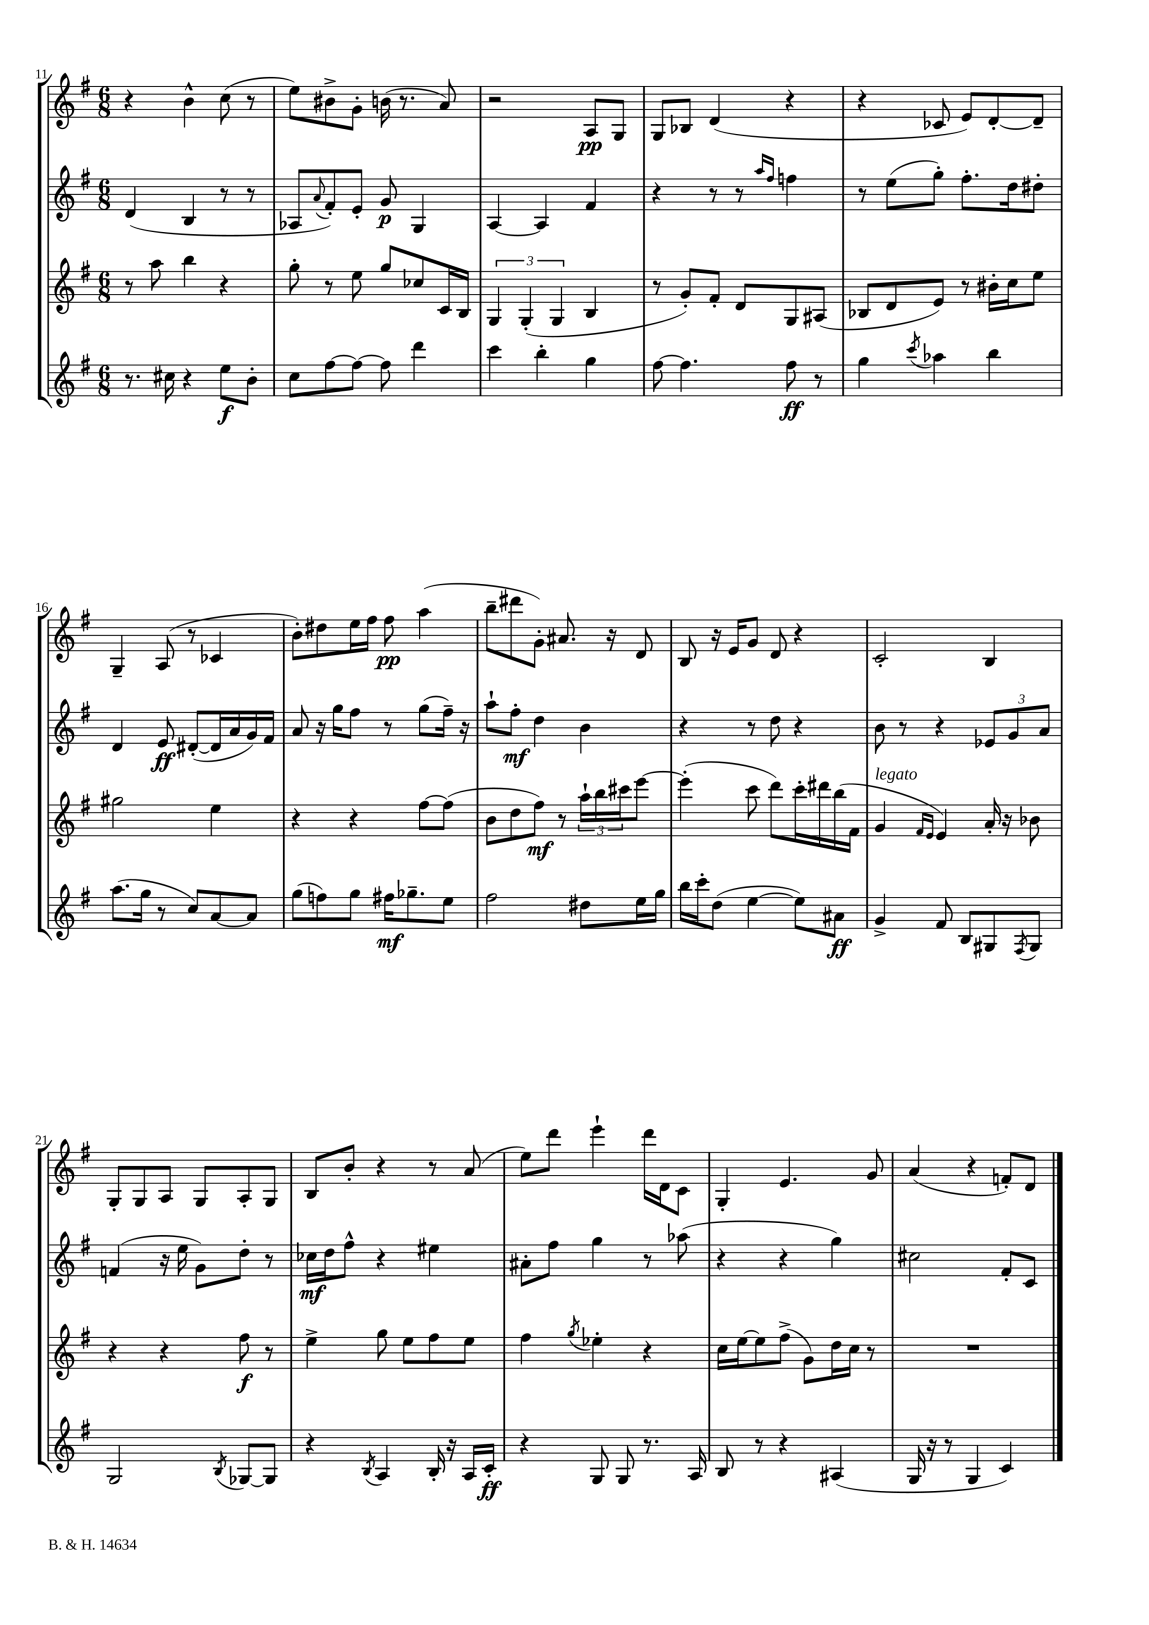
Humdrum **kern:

**kern	**kern	**kern	**kern
*staff4	*staff3	*staff2	*staff1
*clefG2	*clefG2	*clefG2	*clefG2
*k[f#]	*k[f#]	*k[f#]	*k[f#]
*M6/8	*M6/8	*M6/8	*M6/8
8.r	8r	(4d	4r
.	8aa	.	.
16cc#	.	.	.
4r	4bb	4B	4b^^
8ee	4r	8r	(8cc
8b'	.	8r	8r
=	=	=	=
8cc	8gg'	8A-	8ee)
.	.	8qqa	.
[8ff#	8r	8f#')	8b#^
8ff#_	8ee	8e'	8g'
8ff#]	8gg	8g	(16b
.	.	.	8.r
4ddd	8cc-	4G	.
.	16c	.	8a)
.	16B	.	.
=	=	=	=
4ccc	6G	[4A	2r
.	(6G'	.	.
4bb'	.	4A]	.
.	6G	.	.
4gg	4B	4f#	8A
.	.	.	8G
=	=	=	=
[8ff#	8r	4r	8G
4.ff#]	8g')	.	8B-
.	8f#'	8r	(4d
.	8d	8r	.
.	.	16qqaa	.
.	.	16qqff#	.
8ff#	8G	4ff	4r
8r	(8A#	.	.
=	=	=	=
4gg	8B-	8r	4r
.	8d	(8ee	.
8qccc	.	.	.
4aa-	8e)	8gg')	8c-
.	8r	8.ff#'	8e)
4bb	16b#'	.	[8d'
.	16cc	16dd	.
.	8ee	8dd#'	8d~]
=	=	=	=
(8.aa	2gg#	4d	4G~
16gg	.	.	.
8r	.	8e	(8A
8cc)	.	([8d#'	8r
[8a	4ee	16d#]	4c-
.	.	16a	.
8a]	.	16g)	.
.	.	16f#	.
=	=	=	=
(8gg	4r	8a	8b')
8ff)	.	16r	8dd#
.	.	16gg	.
8gg	4r	8ff#	16ee
.	.	.	16ff#
16ff#	.	8r	8ff#
8.gg-~	.	.	.
.	[8ff#	(8gg	(4aa
8ee	(8ff#]	16ff#~)	.
.	.	16r	.
=	=	=	=
2ff#	8b	8aa`	8bb~
.	8dd	8ff#'	8ddd#
.	8ff#)	4dd	8g')
.	8r	.	8.a#
8dd#	24aa`	4b	.
.	24bb	.	.
.	.	.	16r
.	24ccc#	.	.
16ee	[8eee	.	8d
16gg	.	.	.
=	=	=	=
16bb	(4eee']	4r	8B
16ccc'	.	.	.
(8dd	.	.	16r
.	.	.	16e
[4ee	8ccc	8r	8g
.	8ddd)	8dd	8d
8ee])	16ccc'	4r	4r
.	16ddd#	.	.
8a#	(16bb	.	.
.	16f#	.	.
=	=	=	=
4g^	4g	8b	2c'
.	.	8r	.
.	16qqf#	.	.
.	16qqe	.	.
8f#	4e)	4r	.
8B	.	.	.
8G#	16a'	12e-	4B
.	16r	.	.
.	.	12g	.
8qF#	.	.	.
8G#	8b-	.	.
.	.	12a	.
=	=	=	=
2G	4r	(4f	8G'
.	.	.	8G
.	4r	16r	8A
.	.	16ee	.
.	.	8g)	8G
8qB	.	.	.
[8G-	8ff#	8dd'	8A'
8G-]	8r	8r	8G
=	=	=	=
4r	4ee^	16cc-	8B
.	.	16dd	.
.	.	8ff#^^	8b'
8qB	.	.	.
4A	8gg	4r	4r
.	8ee	.	.
16B'	8ff#	4ee#	8r
16r	.	.	.
16A	8ee	.	(8a
16c'	.	.	.
=	=	=	=
4r	4ff#	8a#'	8ee)
.	.	8ff#	8ddd
.	8qgg	.	.
8G	4ee-'	4gg	4eee`
8G	.	.	.
8.r	4r	8r	16ddd
.	.	.	16d
.	.	(8aa-	8c
16A	.	.	.
=	=	=	=
8B	16cc	4r	4G'
.	[16ee	.	.
8r	8ee]	.	.
4r	(8ff#^	4r	4.e
.	8g)	.	.
(4A#	16dd	4gg)	.
.	16cc	.	.
.	8r	.	8g
=	=	=	=
16G	2.r	2cc#	(4a
16r	.	.	.
8r	.	.	.
4G	.	.	4r
4c)	.	8f#'	8f')
.	.	8c	8d
==	==	==	==
*-	*-	*-	*-
